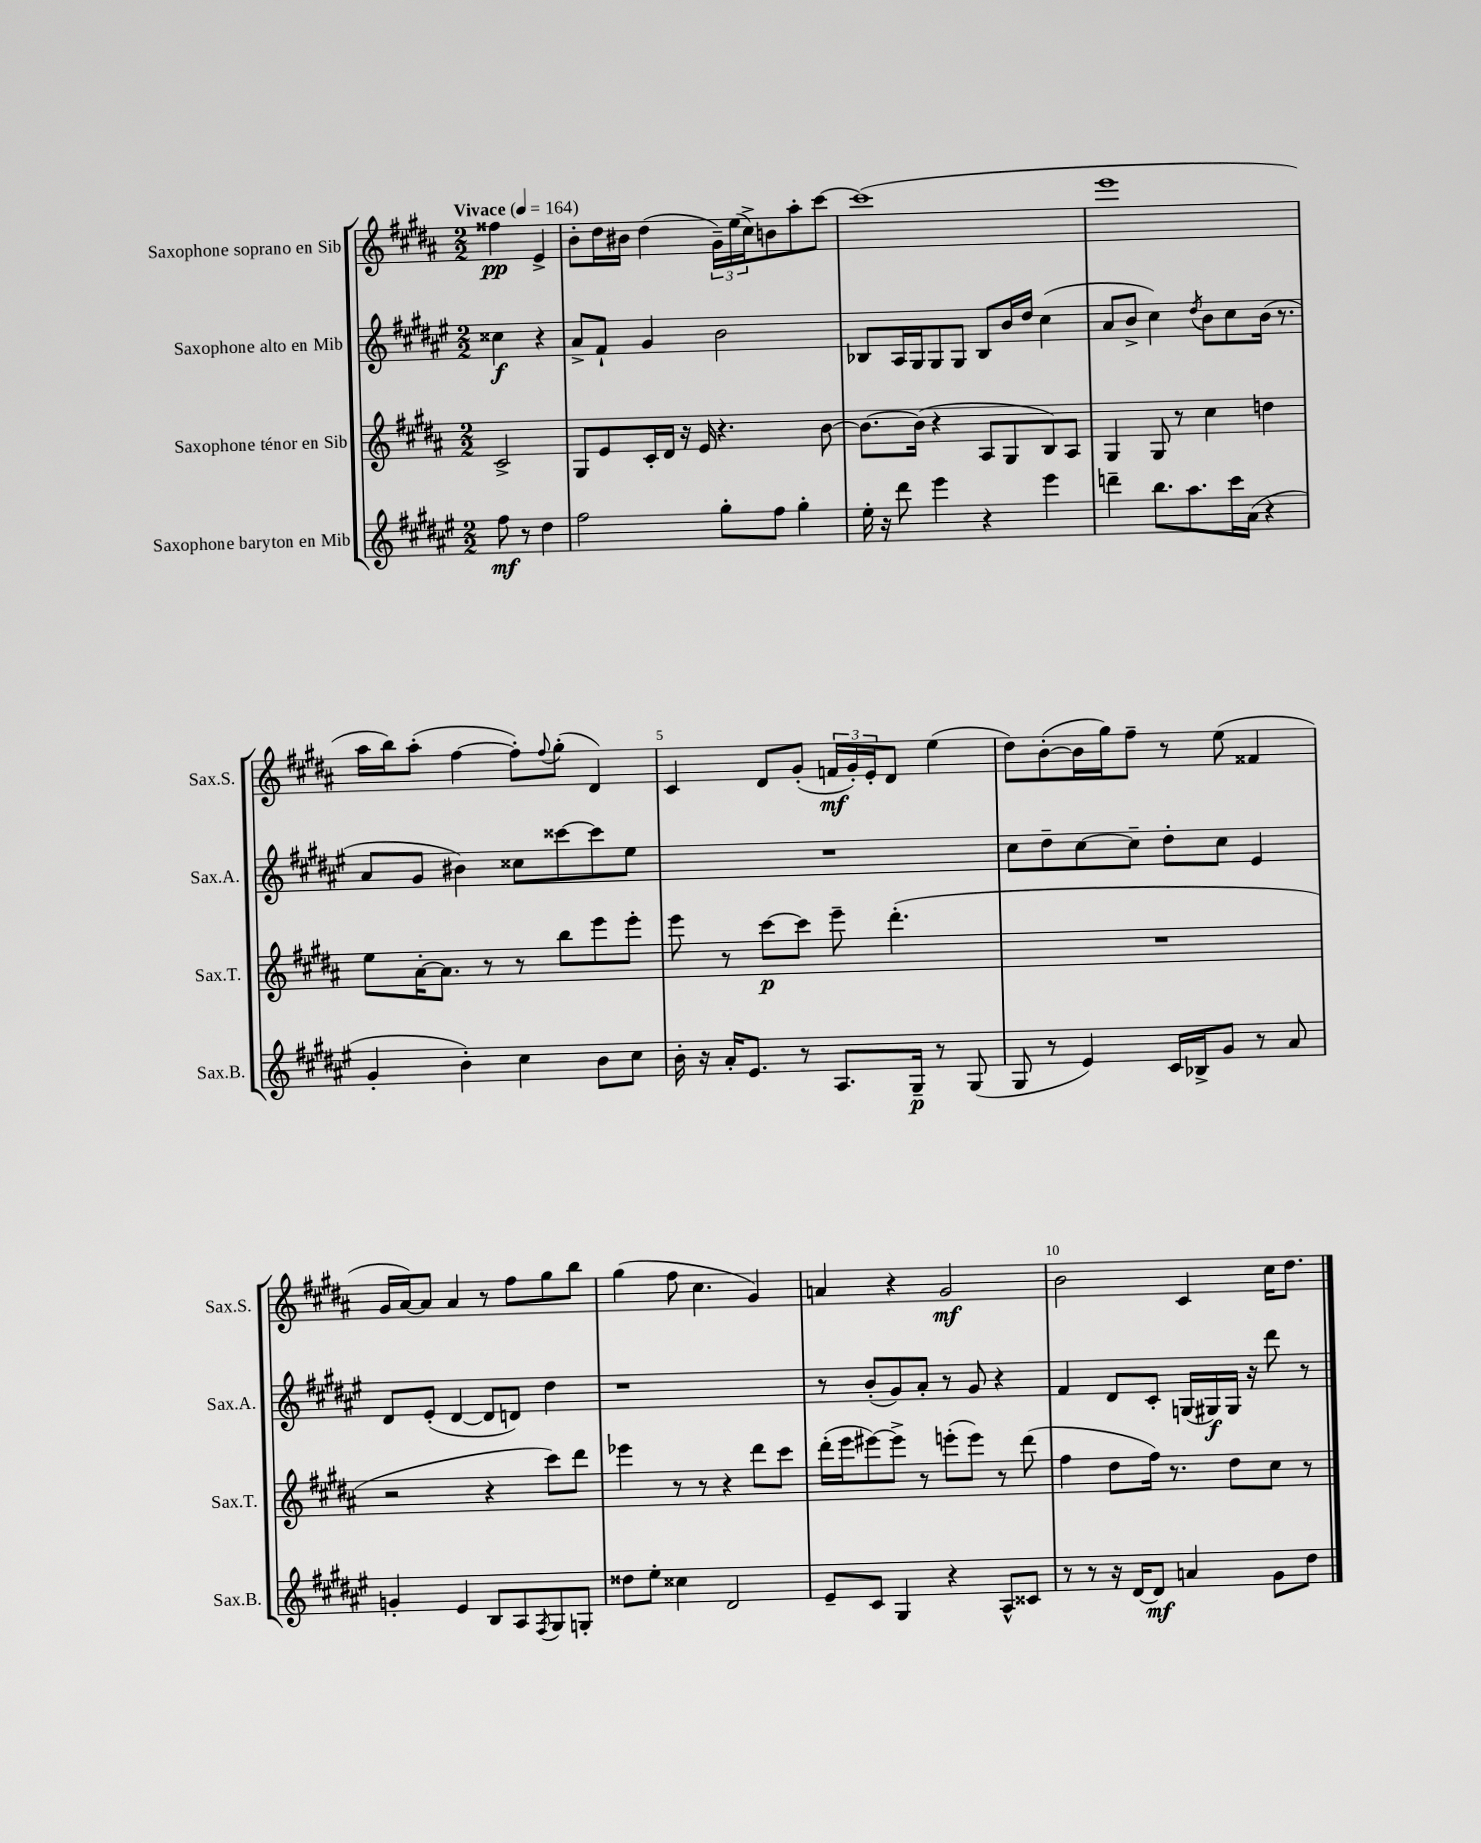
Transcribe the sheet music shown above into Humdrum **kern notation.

**kern	**kern	**kern	**kern
*staff4	*staff3	*staff2	*staff1
*clefG2	*clefG2	*clefG2	*clefG2
*k[f#c#g#d#a#e#]	*k[f#c#g#d#a#]	*k[f#c#g#d#a#e#]	*k[f#c#g#d#a#]
*M2/2	*M2/2	*M2/2	*M2/2
*MM164	*MM164	*MM164	*MM164
8ff#	2c#^	4cc##	4ff##
8r	.	.	.
4dd#	.	4r	4e^
=	=	=	=
2ff#	8G#	8a#^	8b'
.	8e	8f#`	16dd#
.	.	.	16b#
.	16c#'	4g#	(4dd#
.	16d#	.	.
.	16r	.	.
.	16e	.	.
8gg#'	4.r	2b	24g#~)
.	.	.	(24ee
.	.	.	24cc#^)
8ff#	.	.	8b
4gg#'	.	.	8aa#'
.	[8b	.	[8ccc#
=	=	=	=
16ee#'	8.b_	8B-	(1ccc#]
16r	.	.	.
8ddd#	.	16A#	.
.	(16b]	16G#	.
4eee#	4r	8G#	.
.	.	8G#	.
4r	8A#	8B-	.
.	8G#	16b	.
.	.	16dd#	.
4eee#	8B)	(4cc#	.
.	8A#	.	.
=	=	=	=
4ddd~	4G#	8a#	1eee
.	.	8b^	.
8.bb	8G#	4cc#)	.
.	8r	.	.
8.aa#	.	.	.
.	.	8qdd#	.
.	4cc#	8b	.
16ccc#	.	8cc#	.
(16a#	.	.	.
4r	4dd	(16b	.
.	.	8.r	.
=	=	=	=
4g#'	8ee	8a#	16aa#
.	.	.	16bb)
.	[16a#'	8g#	(8aa#'
.	8.a#]	.	.
4b')	.	4b#)	[4ff#
.	8r	.	.
4cc#	8r	8cc##	8ff#'])
.	.	.	8qqff#
.	8bb	[8ccc##	(8gg#'
8b	8eee	8ccc##]	4d#)
8cc#	8eee'	8ee#	.
=	=	=	=
16b'	8eee	1r	4c#
16r	.	.	.
16a#'	8r	.	.
8.e#	.	.	.
.	[8ccc#	.	8d#
8r	8ccc#]	.	(8g#'
8.A#	8eee~	.	24f
.	.	.	24g#')
.	.	.	24e'
.	(4.ddd#'	.	8d#
16G#~	.	.	.
8r	.	.	(4ee
(8G#	.	.	.
=	=	=	=
8G#	1r	8cc#	8dd#)
8r	.	8dd#~	([8b'
4e#)	.	[8cc#	16b]
.	.	.	16gg#)
.	.	8cc#~]	8ff#~
16c#	.	8dd#'	8r
16B-^	.	.	.
8g#	.	8cc#	(8ee
8r	.	4e#	4f##
8a#	.	.	.
=	=	=	=
4g'	2r	8d#	16g#
.	.	.	[16a#)
.	.	(8e#'	8a#]
4e#	.	[4d#	4a#
8B	4r	8d#]	8r
8A#	.	8d)	8ff#
8qF#	.	.	.
8G#	8ccc#)	4dd#	8gg#
8G'	8ddd#	.	8bb
=	=	=	=
8dd##	4eee-	1r	(4gg#
8ee#'	.	.	.
4cc##	8r	.	8ff#
.	8r	.	4.cc#
2d#	4r	.	.
.	8ddd#	.	4g#)
.	8ccc#	.	.
=	=	=	=
8e#~	(16ddd#'	8r	4a
.	16eee	.	.
8c#	[8eee#)	(8b'	.
4G#	8eee#^]	8g#)	4r
.	8r	8a#'	.
4r	(8eee'	8r	2g#
.	8eee)	8g#	.
8A#^^	8r	4r	.
8c##	(8ddd#	.	.
=	=	=	=
8r	4ff#	4f#	2b
8r	.	.	.
16r	8dd#	8d#	.
[16d#	.	.	.
8d#]	16ff#)	8c#'	.
.	8.r	.	.
4a	.	(16G	4c#
.	.	16G#)	.
.	8dd#	16G#	.
.	.	16r	.
8g#	8cc#	8ddd#	16cc#
.	.	.	8.dd#
8dd#	8r	8r	.
==	==	==	==
*-	*-	*-	*-
